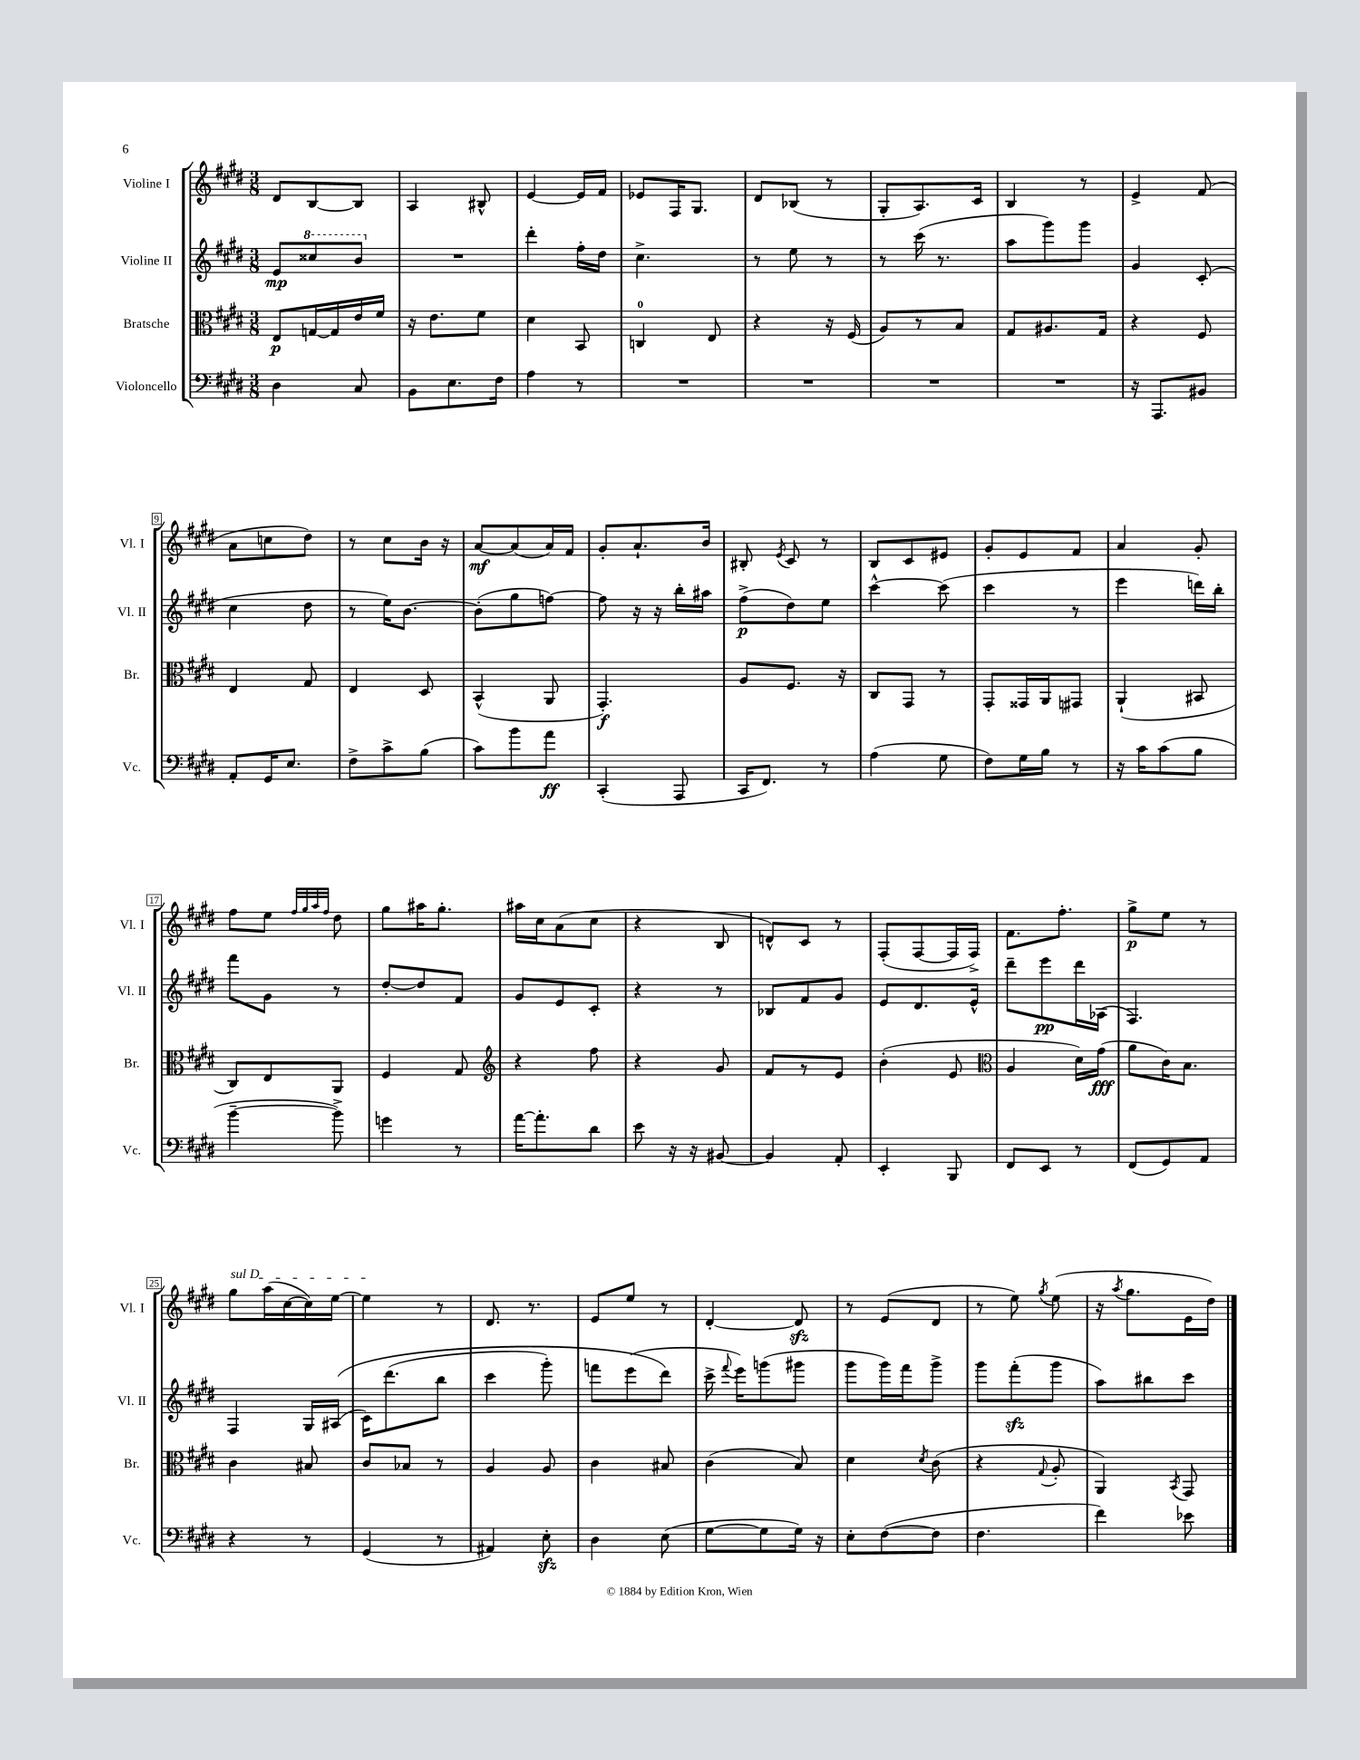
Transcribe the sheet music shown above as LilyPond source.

<<
\new StaffGroup <<
\new Staff = "s0" \with { instrumentName = "Violine I" shortInstrumentName = "Vl. I" } {
    \clef treble \key e \major \numericTimeSignature \time 3/8
    \autoBeamOff dis'8[ b8~ b8] |
    a4 bis8-^ |
    e'4~ e'16[ fis'16] |
    ees'8[ fis16 gis8.] |
    dis'8[ bes8]( r8 |
    gis8[-. a8.) cis'16] |
    b4 r8 |
    e'4-> fis'8( |
    a'8[ c''8 dis''8]) |
    r8 cis''8[ b'16] r16 |
    a'8[~\mf a'8( a'16) fis'16] |
    gis'8[-. a'8.-! b'16] |
    bis8-. \acciaccatura { e'8 } cis'8 r8 |
    b8[ cis'8 eis'8] |
    gis'8[-. e'8 fis'8] |
    a'4 gis'8-. |
    fis''8[ e''8] \grace { fis''32[ gis''32 a''32 fis''32] } dis''8 |
    gis''8[ ais''16 gis''8.]-. |
    ais''16[ cis''16 a'8( cis''8] |
    r4 b8 |
    d'8[-^) cis'8] r8 |
    fis8[-.( fis8~ fis16 fis16]->) |
    fis'8.[ fis''8.]-. |
    gis''8[->\p e''8] r8 |
    \once \override TextSpanner.bound-details.left.text = \markup { \italic "sul D" } gis''8[\startTextSpan a''16( cis''16~ cis''16) e''16]~ |
    e''4\stopTextSpan r8 |
    dis'8. r8. |
    e'8[ e''8] r8 |
    dis'4~-. dis'8\sfz |
    r8 e'8[( dis'8] |
    r8 e''8) \acciaccatura { gis''8 } e''8( |
    r16 \acciaccatura { a''8 } gis''8.[ e'16 dis''16]) \bar "|." |
}
\new Staff = "s1" \with { instrumentName = "Violine II" shortInstrumentName = "Vl. II" } {
    \clef treble \key e \major \numericTimeSignature \time 3/8
    \autoBeamOff e'8[\mp \ottava #1 cisis'''8 b''8] \ottava #0 |
    R4. |
    dis'''4-. fis''16[-. dis''16] |
    cis''4.-> |
    r8 e''8 r8 |
    r8 cis'''16( r8. |
    a''8[ gis'''8) gis'''8] |
    gis'4 cis'8-.( |
    cis''4 dis''8 |
    r8 e''16[) b'8.]~ |
    b'8[-.( gis''8 f''8]~) |
    f''8 r16 r16 b''16[-. ais''16] |
    fis''8[->\p( dis''8) e''8] |
    cis'''4~-^ cis'''8( |
    cis'''4 r8 |
    e'''4 d'''16[) b''16]-. |
    fis'''8[ gis'8] r8 |
    dis''8[~-. dis''8 fis'8] |
    gis'8[ e'8 cis'8]-. |
    r4 r8 |
    bes8[ fis'8 gis'8] |
    e'8[ dis'8. e'16]-^ |
    dis'''8[-- e'''8\pp dis'''16 aes16]( |
    fis4.) |
    fis4 gis16[ ais16](\( |
    cis'16[) dis'''8.( b''8] |
    cis'''4 gis'''8-.) |
    f'''8[ e'''8( dis'''8]\) |
    cis'''16-> \appoggiatura { fis'''8 } e'''16[) g'''8( gis'''8] |
    gis'''8[ gis'''16) fis'''16 gis'''8]-> |
    gis'''8[ fis'''8-.\sfz( gis'''8] |
    a''8[) bis''8 cis'''8] \bar "|." |
}
\new Staff = "s2" \with { instrumentName = "Bratsche" shortInstrumentName = "Br." } {
    \clef alto \key e \major \numericTimeSignature \time 3/8
    \autoBeamOff e8[\p g16~ g16 e'16 fis'16] |
    r16 e'8.[ fis'8] |
    dis'4 b,8 |
    c4-0 e8 |
    r4 r16 fis16( |
    a8[) r8 b8] |
    gis8[ ais8. gis16] |
    r4 fis8 |
    e4 gis8 |
    e4 dis8 |
    b,4-^( a,8 |
    gis,4.-.\f) |
    a8[ fis8.] r16 |
    cis8[ gis,8] r8 |
    gis,8[-. gisis,16 a,16 gis,8] |
    a,4-!( bis,8 |
    cis8[) e8 a,8] |
    fis4 gis8 |
    \clef treble r4 fis''8 |
    r4 gis'8 |
    fis'8[ r8 e'8] |
    b'4-.( e'8 |
    \clef alto a4 dis'16[) gis'16]\fff( |
    a'8[ cis'16) b8.] |
    cis'4 bis8 |
    cis'8[ bes8] r8 |
    a4 a8 |
    cis'4 bis8 |
    cis'4( b8) |
    dis'4 \acciaccatura { dis'8 } cis'8( |
    r4 \appoggiatura { gis8 } a8-. |
    a,4) \acciaccatura { b,8 } gis,8 \bar "|." |
}
\new Staff = "s3" \with { instrumentName = "Violoncello" shortInstrumentName = "Vc." } {
    \clef bass \key e \major \numericTimeSignature \time 3/8
    \autoBeamOff dis4 cis8 |
    b,8[ e8. fis16] |
    a4 r8 |
    R4. |
    R4. |
    R4. |
    R4. |
    r16 a,,8.[ bis,8] |
    a,8[-. gis,16 e8.] |
    fis8[-> cis'8-> b8]( |
    cis'8[) b'8 a'8]\ff |
    cis,4-.( a,,8 |
    cis,16[ fis,8.]) r8 |
    a4( gis8 |
    fis8[) gis16 b16] r8 |
    r16 cis'16[ cis'8( b8] |
    b'4~-- b'8->) |
    g'4 r8 |
    a'16[~ a'8.-. dis'8] |
    e'8 r16 r16 bis,8~ |
    bis,4 a,8-. |
    e,4-. b,,8 |
    fis,8[ e,8] r8 |
    fis,8[( gis,8) a,8] |
    r4 r8 |
    gis,4( r8 |
    ais,4) e8-.\sfz |
    dis4 e8( |
    gis8[~ gis8 gis16]) r16 |
    e8[-. fis8~( fis8] |
    fis4. |
    fis'4) ees'8 \bar "|." |
}
>>
>>
\layout { \context { \Score \override BarNumber.stencil = #(make-stencil-boxer 0.1 0.3 ly:text-interface::print) } }
